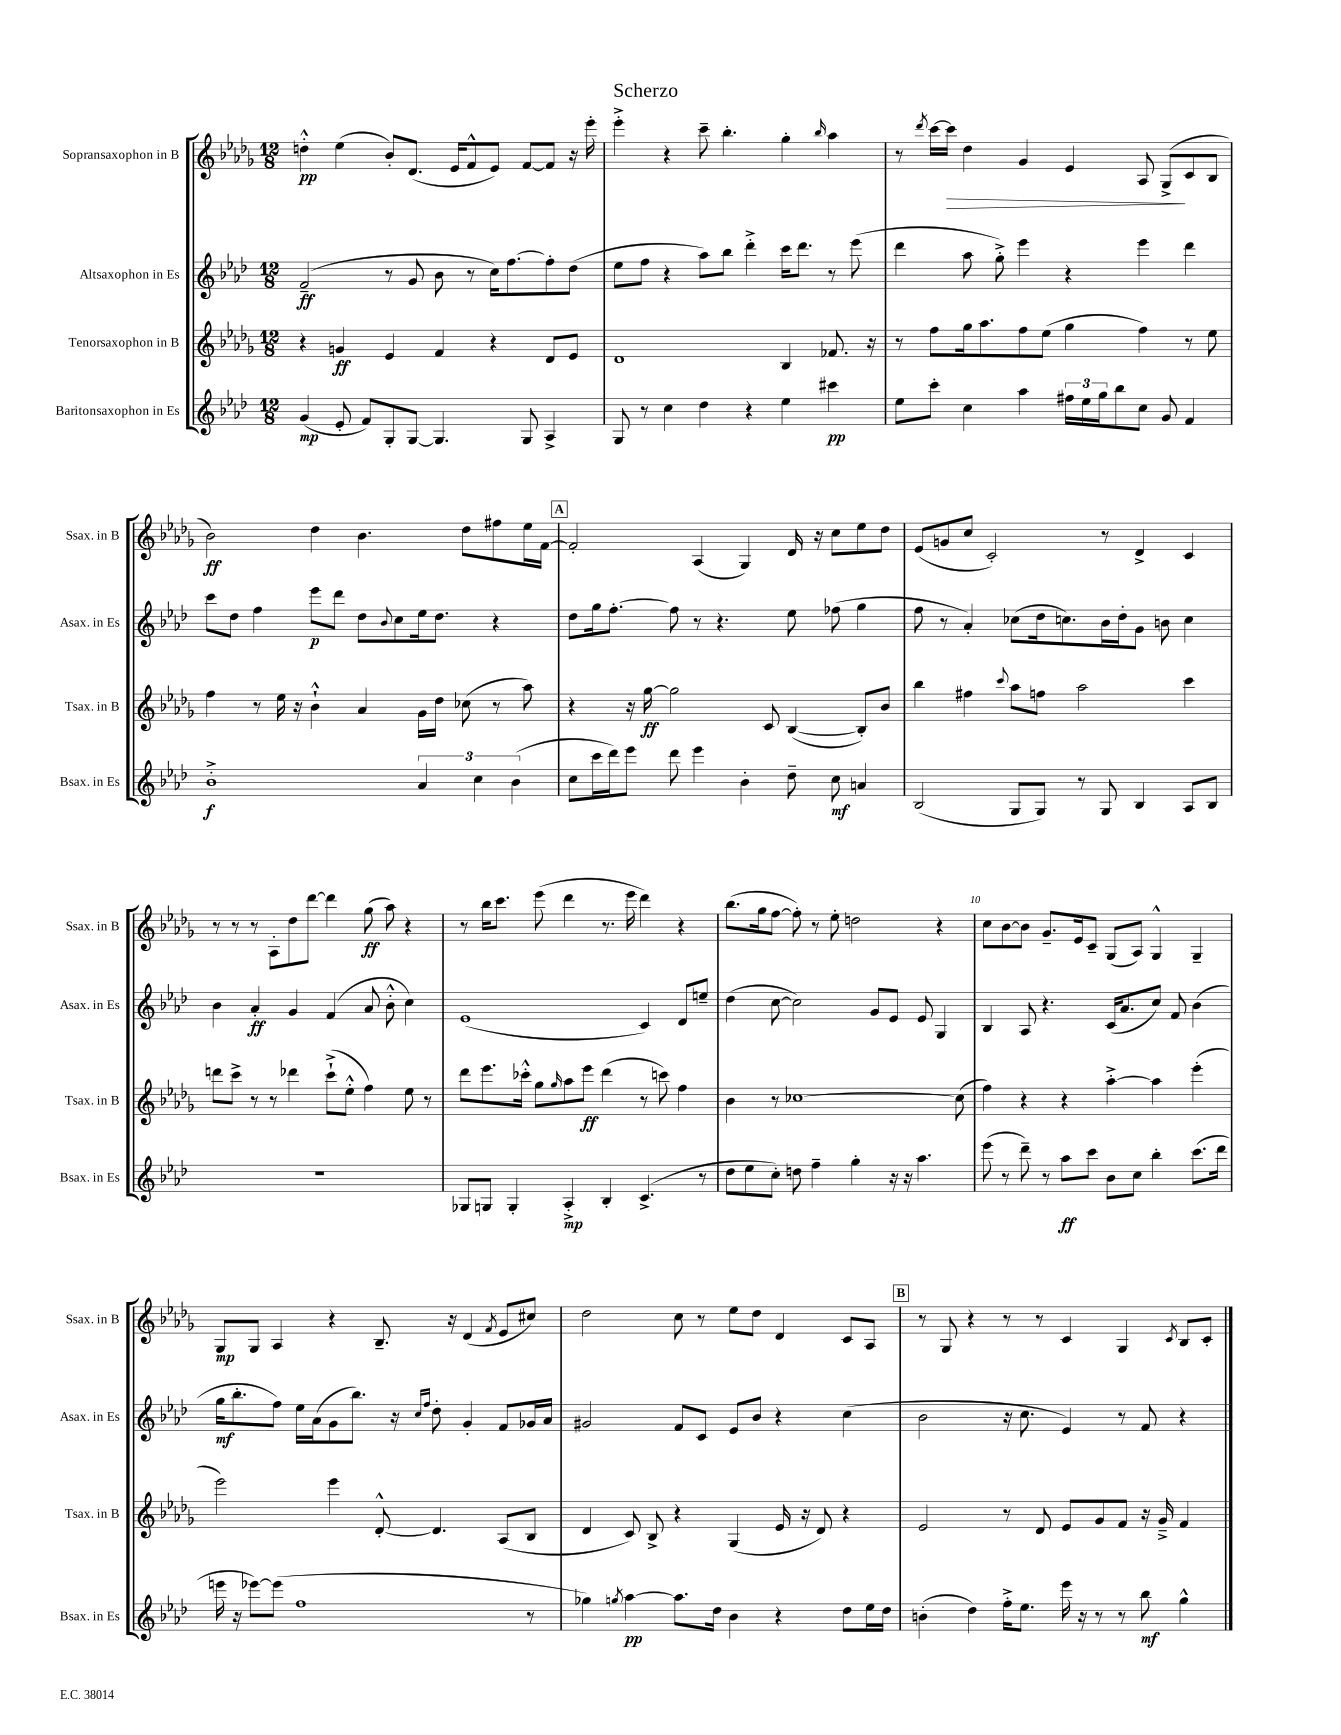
\header { title = "Scherzo" }
<<
\new StaffGroup <<
\new Staff = "s0" \with { instrumentName = "Sopransaxophon in B" shortInstrumentName = "Ssax. in B" } {
    \clef treble \key des \major \numericTimeSignature \time 12/8
    d''4-.-^\pp ees''4( bes'8-.) des'8.( ees'16 f'8-^ ees'8) f'8~ f'8 r16 ees'''16-. |
    ees'''4-.-> r4 c'''8-- bes''4.-. ges''4-. \grace { bes''16 } aes''4 |
    r8 \acciaccatura { des'''8 } c'''16~ c'''16\> des''4 ges'4 ees'4 aes8 ges8->\!( c'8 bes8 |
    bes'2\ff) des''4 bes'4. des''8 fis''8 ees''16 f'16~ |
    \mark \markup { \box "A" } f'2-. aes4( ges4) des'16 r16 c''8 ees''8 des''8 |
    ees'8( g'8 c''8 c'2-.) r8 des'4-> c'4 |
    r8 r8 r8 aes8-. des''8 des'''8~ des'''4 ges''8\ff( aes''8) r4 |
    r8 bes''16 c'''8. ees'''8( des'''4 r8. ees'''16 des'''4) r4 |
    bes''8.( ges''16 f''8~ f''8-.) r8 ees''8-. d''2 r4 |
    c''8 bes'8~ bes'8 ges'8.-- ees'16 c'8-- ges8( aes8) ges4-^ ges4-- |
    ges8\mp ges8 aes4 r4 bes8.-- r16 des'4( \acciaccatura { f'8 } ees'8 cis''8) |
    des''2 c''8 r8 ees''8 des''8 des'4 c'8 aes8 |
    \mark \markup { \box "B" } r8 ges8 r4 r8 r8 c'4 ges4 \acciaccatura { c'8 } bes8 c'8-. \bar "|." |
}
\new Staff = "s1" \with { instrumentName = "Altsaxophon in Es" shortInstrumentName = "Asax. in Es" } {
    \clef treble \key aes \major \numericTimeSignature \time 12/8
    f'2--\ff( r8 g'8 bes'8 r8 c''16) f''8.~ f''8-. des''8( |
    ees''8 f''8 r4 aes''8) bes''8 des'''4-.-> c'''16 des'''8. r8 ees'''8( |
    des'''4 aes''8 g''8-.->) ees'''4 r4 ees'''4 des'''4 |
    c'''8 des''8 f''4 ees'''8\p des'''8 des''8 \appoggiatura { bes'8 } c''8 ees''16 des''8. r4 |
    \mark \markup { \box "A" } des''8 g''16 f''8.~-. f''8 r8 r4. ees''8 fes''8( g''4 |
    f''8 r8 aes'4-.) ces''8( des''16 c''8.) bes'16 des''16-. g'8 b'8 c''4 |
    bes'4 aes'4-.\ff g'4 f'4( aes'8 bes'8-.-^ c''4) |
    ees'1( c'4) des'8 e''8-- |
    des''4( c''8~ c''2) g'8 ees'8 ees'8 g4 |
    bes4 aes8 r4. c'16( aes'8. c''8) f'8 bes'4( |
    g''16\mf bes''8.-. f''8) ees''16 aes'16( g'8 bes''8.) r16 \grace { c''16 f''16 } des''8-. g'4-. f'8 ges'16 aes'16 |
    gis'2 f'8 c'8 ees'8 bes'8 r4 c''4( |
    \mark \markup { \box "B" } bes'2 r16 c''8. ees'4) r8 f'8 r4 \bar "|." |
}
\new Staff = "s2" \with { instrumentName = "Tenorsaxophon in B" shortInstrumentName = "Tsax. in B" } {
    \clef treble \key des \major \numericTimeSignature \time 12/8
    r4 g'4\ff ees'4 f'4 r4 des'8 ees'8 |
    des'1 bes4 fes'8. r16 |
    r8 f''8 ges''16 aes''8. f''8 ees''8( ges''4 f''4) r8 ees''8 |
    f''4 r8 ees''16 r16 bes'4-!-^ aes'4 ges'16 des''16 ces''8( r8 aes''8) |
    \mark \markup { \box "A" } r4 r16 ges''16~\ff ges''2 c'8 bes4~( bes8-.) bes'8 |
    bes''4 fis''4 \appoggiatura { c'''8 } aes''8 f''8 aes''2 c'''4 |
    d'''8 c'''8-> r8 r8 des'''4 c'''8-!->( ees''8-.-^ f''4) ees''8 r8 |
    des'''8 ees'''8. ces'''16-.-^ ges''8 \grace { ges''16 } aes''8 ees'''8\ff des'''4( r8 c'''8) f''4 |
    bes'4 r8 ces''1~ ces''8( |
    f''4) r4 r4 aes''4~-.-> aes''4 ees'''4-.( |
    ees'''2) ees'''4 des'8~-.-^ des'4. aes8( bes8 |
    des'4 c'8) bes8-> r4 ges4( ees'16 r16 des'8) r4 |
    \mark \markup { \box "B" } ees'2 r8 des'8 ees'8 ges'8 f'8 r16 ges'16---> f'4 \bar "|." |
}
\new Staff = "s3" \with { instrumentName = "Baritonsaxophon in Es" shortInstrumentName = "Bsax. in Es" } {
    \clef treble \key aes \major \numericTimeSignature \time 12/8
    g'4\mp( ees'8-. f'8) g8-. g8~ g4. g8 aes4-> |
    g8 r8 c''4 des''4 r4 ees''4 cis'''4\pp |
    ees''8 c'''8-. c''4 aes''4 \tuplet 3/2 { fis''16 ees''16 g''16 } bes''8 c''8 g'8 f'4 |
    bes'1-.->\f \tuplet 3/2 { aes'4 c''4 bes'4( } |
    \mark \markup { \box "A" } c''8 c'''16 des'''16) ees'''8 des'''8 ees'''4 bes'4-. des''8-- c''8\mf a'4 |
    bes2( g8 g8) r8 g8 bes4 aes8 bes8 |
    R1. |
    ges8 g8 g4-. aes4-.->\mp bes4-. c'4.->( r8 |
    des''8 ees''8 c''8-.) d''8 f''4-- g''4-. r16 r16 aes''4. |
    ees'''8( r8 des'''8--) r8 aes''8\ff c'''8 bes'8 c''8 bes''4-. c'''8.( des'''16 |
    e'''16 r16 ees'''8~) ees'''8( f''1 r8 |
    ges''4) \acciaccatura { g''8 } aes''4~\pp aes''8. des''16 bes'4 r4 des''8 ees''16 des''16 |
    \mark \markup { \box "B" } b'4-.( des''4) f''16-.-> ees''8. ees'''16 r16 r8 r8 bes''8\mf g''4-^ \bar "|." |
}
>>
>>
\layout { \context { \Score \override BarNumber.break-visibility = ##(#f #t #t) barNumberVisibility = #(every-nth-bar-number-visible 5) } }
